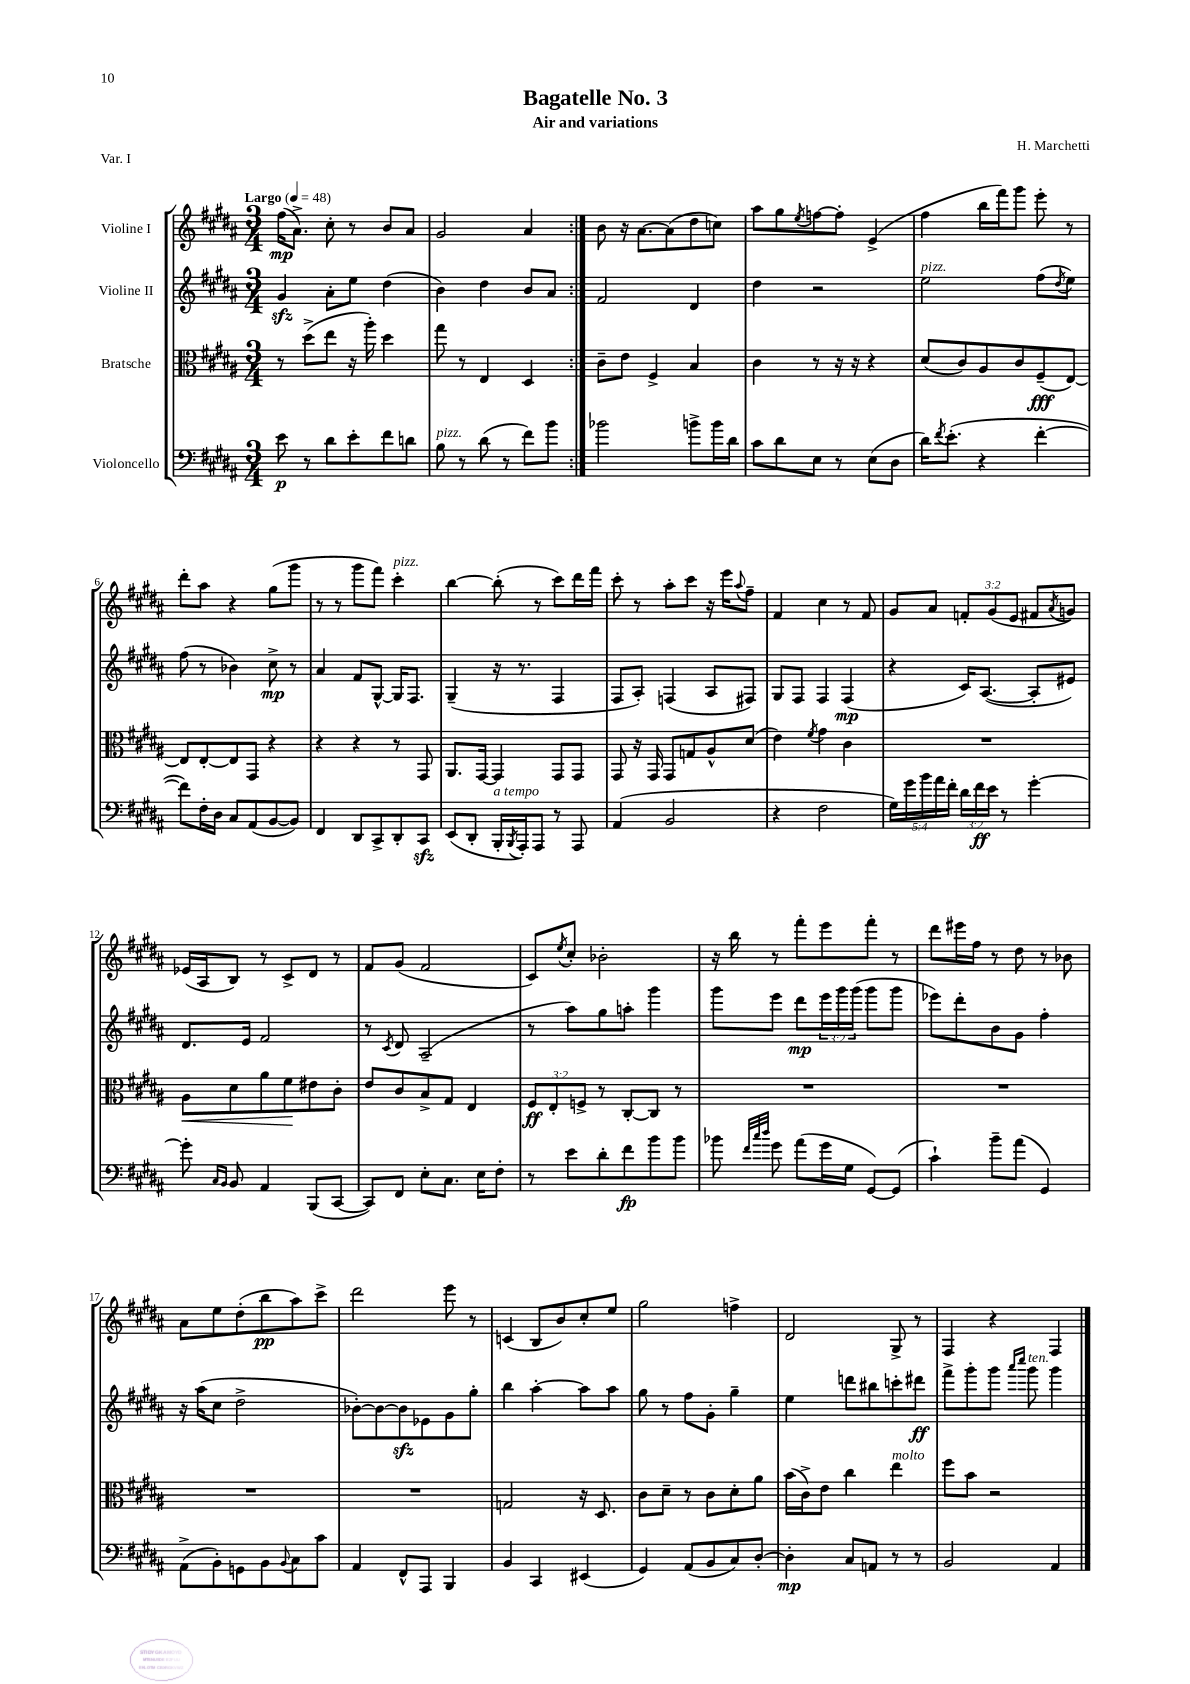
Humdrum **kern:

**kern	**kern	**kern	**kern
*staff4	*staff3	*staff2	*staff1
*clefF4	*clefC3	*clefG2	*clefG2
*k[f#c#g#d#a#]	*k[f#c#g#d#a#]	*k[f#c#g#d#a#]	*k[f#c#g#d#a#]
*M3/4	*M3/4	*M3/4	*M3/4
*MM48	*MM48	*MM48	*MM48
8e\	8r	4g#/	(16ff#\LK
.	.	.	8.a#^\J)
8r	(8dd#^\L	.	.
8d#\L	8ee\J	8a#'\L	8cc#'\
8e'\	16r	8ee\J	8r
.	16aa#'\)	.	.
8f#\	4dd#\	(4dd#\	8b/L
8d\J	.	.	8a#/J
=	=	=	=
8B\	8gg#\	4b\)	2g#/
8r	8r	.	.
(8d#\	4E/	4dd#\	.
8r	.	.	.
8f#\L)	4D#/	8b/L	4a#/
8b\J	.	8a#/J	.
=:|!	=:|!	=:|!	=:|!
2b-\	8c#~\L	2f#/	8b\
.	8e\J	.	16r
.	.	.	[8.a#\L
.	4F#^/	.	.
.	.	.	(8a#\]
8b^\L	4B/	4d#/	8dd#\
16b\L	.	.	8cc\J)
16d#\JJ	.	.	.
=	=	=	=
8c#\L	4c#\	4dd#\	8aa#\L
8d#\	.	.	8gg#\
.	.	.	8qee/
8E\J	8r	2r	[8ff\
8r	16r	.	8ff'\]J
.	16r	.	.
(8E\L	4r	.	(4e^/
8D#\J	.	.	.
=	=	=	=
16d#\LK)	(8d#/L	2ee\	4ff#\
8qf#/	.	.	.
(8.e'\J	.	.	.
.	8c#/)	.	.
4r	8A#/	.	16bb\LL
.	.	.	16fff#\J)
.	8c#/	.	8ggg#\J
[4f#'\	(8F#~/	(8ff#\L	8eee'\
.	.	8qdd#/	.
.	[8E/J)	8ee\J)	8r
=	=	=	=
8f#\]L)	8E/]L	(8ff#\	8ddd#'\L
16F#'\L	[8E'/	8r	8aa#\J
16D#\JJ	.	.	.
8C#/L	8E/]	4b-\)	4r
(8AA#/	8GG#/J	.	.
[8BB/	4r	8cc#^\	(8gg#\L
8BB/]J)	.	8r	8ggg#\J
=	=	=	=
4FF#/	4r	4a#/	8r
.	.	.	8r
8DD#/L	4r	8f#/L	8ggg#\L
8CC#^/	.	[8G#^^/J	8fff#\J)
8DD#'/	8r	16G#/]LK	4ccc#'\
.	.	8.F#/J	.
8CC#/J	8GG#/	.	.
=	=	=	=
(8EE/L	8.AA#/L	(4G#~/	[4bb\
8DD#'/J	.	.	.
.	[16GG#/Jk	.	.
16BBB'/LL	4GG#/]	16r	(8bb'\]
8qBBB/	.	.	.
16AAA#'/J)	.	8.r	.
8AAA#/J	.	.	8r
8r	8GG#/L	4F#/	8ccc#\L)
8AAA#/	8GG#/J	.	16ddd#\L
.	.	.	16fff#\JJ
=	=	=	=
(4AA#/	8GG#/	8F#/L	8ccc#'\
.	16r	8A#'/J)	8r
.	16GG#/	.	.
2BB/	8GG#/L	(4F/	8aa#'\L
.	8G/	.	8ccc#\J
.	8A#^^/	8A#/L	16r
.	.	.	16eee\LK
.	.	.	8qqaa#/
.	(8d#/J	8F#/J)	8ff#~\J
=	=	=	=
4r	4e\)	8G#/L	4f#/
.	.	8F#/J	.
.	8qf#/	.	.
2F#\	4g#\	4F#/	4cc#\
.	4c#\	(4F#/	8r
.	.	.	8f#/
=	=	=	=
20G#\LL)	2.r	4r	8g#/L
20g#\	.	.	.
20b\	.	.	.
.	.	.	8a#/J
20a#\	.	.	.
20f#'\JJ	.	.	.
24d#\LL	.	16c#/LK)	12f'/L
24f#\	.	.	.
.	.	([8.A#/J	.
24e\JJ	.	.	(12g#/
8r	.	.	.
.	.	.	12e/J
[4g#'\	.	8A#'/]L	8f#/L
.	.	.	8qa#/
.	.	8e#/J)	8g/J)
=	=	=	=
8g#'\]	8A#\L	8.d#/L	(16e-/LL
.	.	.	16A#/J
16qqC#/LL	.	.	.
16qqBB/JJ	.	.	.
8BB/	8d#\	.	8B/J)
.	.	16e/Jk	.
4AA#/	8a#\	2f#/	8r
.	8f#\	.	8c#^/L
(8BBB/L	8e#\	.	8d#/J
[8CC#/J	8c#'\J	.	8r
=	=	=	=
8CC#/]L)	8e/L	8r	8f#/L
.	.	8qc#/	.
8FF#/J	8c#/	8d#/	(8g#/J
8E'\L	8B^/	(2A#~/	2f#/
8.C#\J	8G#/J	.	.
.	4E/	.	.
16E\LK	.	.	.
8F#'\J	.	.	.
=	=	=	=
8r	12F#/L	8r	8c#/L)
.	12E'/	.	.
.	.	.	8qee/
8e\L	.	8aa#\L)	8cc#'/J
.	12F^/J	.	.
8d#'\	8r	8gg#\	2b-'\
8f#\	[8C#'/L	8aa'\J	.
8b\	8C#/]J	4ggg#\	.
8b\J	8r	.	.
=	=	=	=
8b-\	2.r	8ggg#\L	16r
.	.	.	16bb\
32qqf#/LLL	.	.	.
32qqcc#/	.	.	.
32qqdd#/JJJ	.	.	.
8g#\	.	8eee\J	8r
(8a#\L	.	8ddd#\L	8fff#'\L
16g#\L	.	24eee\L	8eee\
.	.	24ggg#\	.
16G#\JJ	.	.	.
.	.	(24ggg#\JJ	.
[8GG#/L)	.	8ggg#\L	8fff#'\J
(8GG#/]J	.	8ggg#\J	8r
=	=	=	=
4c#`\)	2.r	8eee-\L)	8ddd#\L
.	.	8ddd#'\	16eee#\L
.	.	.	16ff#\JJ
8b~\L	.	8b\	8r
(8a#\J	.	8g#\J	8dd#\
4GG#/)	.	4ff#'\	8r
.	.	.	8b-\
=	=	=	=
(8AA#^\L	2.r	16r	8a#\L
.	.	(16aa#\LK	.
8BB'\)	.	8cc#\J	8ee\
8GG\	.	2dd#^\	(8dd#'\
8BB\	.	.	8bb\
8qqBB/	.	.	.
8C#\	.	.	8aa#\)
8c#\J	.	.	8ccc#^\J
=	=	=	=
4AA#/	2.r	[8b-'\L)	2ddd#\
.	.	8b-\_	.
8FF#^^/L	.	8b-\]	.
8AAA#/J	.	8e-\	.
4BBB/	.	8g#\	8eee\
.	.	8gg#'\J	8r
=	=	=	=
4BB/	2G/	4bb\	(4c/
4CC#/	.	[4aa#'\	8B/L
.	.	.	8b/)
(4EE#/	16r	8aa#\]L	8cc#'/
.	8.D#/	.	.
.	.	8aa#\J	8ee/J
=	=	=	=
4GG#/)	8c#\L	8gg#\	2gg#\
.	8d#~\J	8r	.
(8AA#/L	8r	8ff#\L	.
8BB/	8c#\L	8g#'\J	.
8C#/)	8d#'\	4gg#~\	4ff^\
[8D#'/J	8a#\J	.	.
=	=	=	=
4D#'\]	(16b\LL	4ee\	2d#/
.	16c#^\J)	.	.
.	8e\J	.	.
8C#/L	4cc#\	8ddd\L	.
8AA/J	.	8bb#\	.
8r	4ee\	8ccc'\	8G#^/
8r	.	8ddd#\J	8r
=	=	=	=
2BB/	8ff#\L	8fff#^\L	4F#/
.	8b\J	8ggg#'\	.
.	2r	8ggg#\J	4r
.	.	16qqaaa#/LL	.
.	.	16qqcccc#/JJ	.
.	.	8ggg#\	.
4AA#/	.	4ggg#\	4F#/
==	==	==	==
*-	*-	*-	*-
